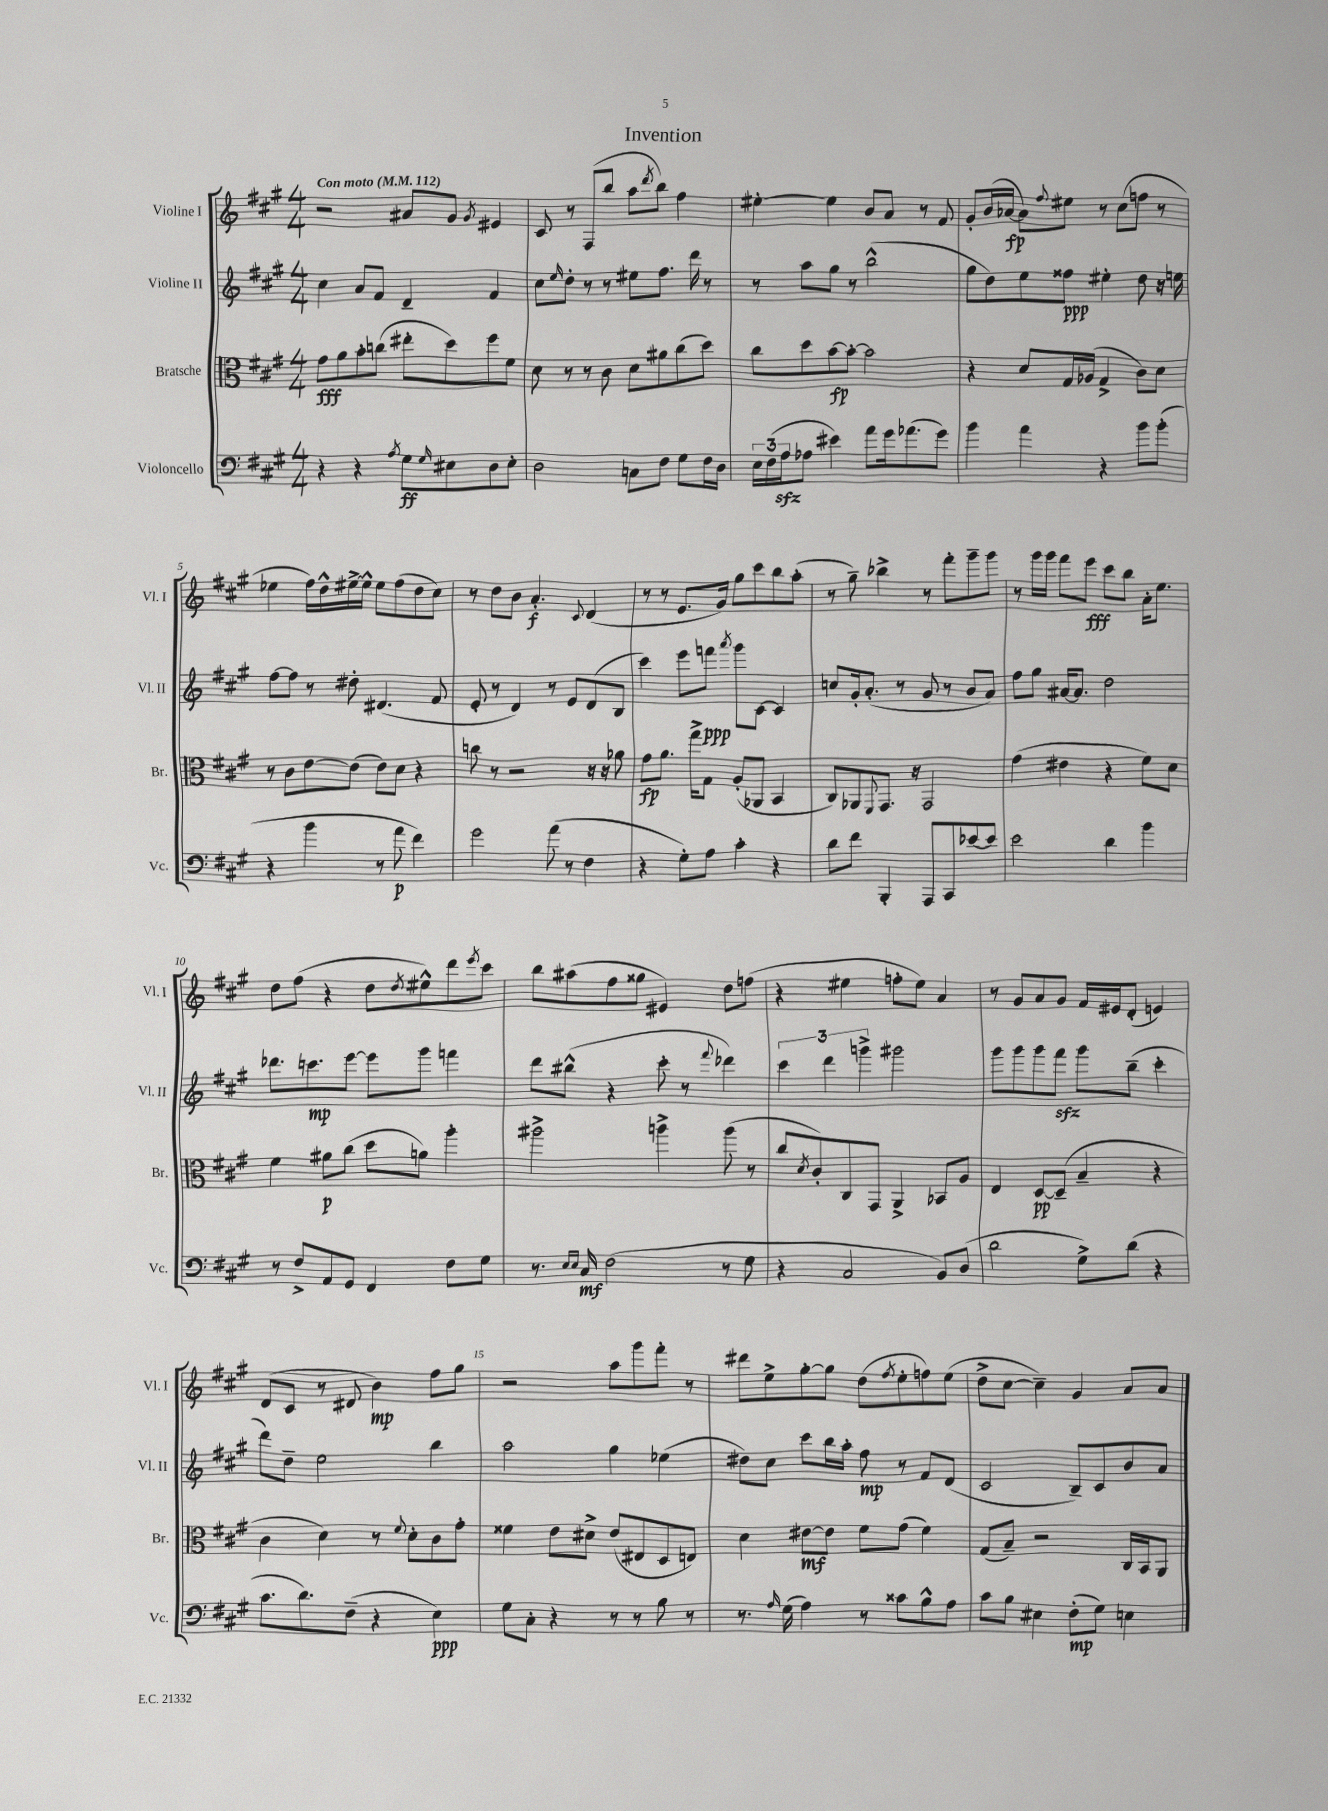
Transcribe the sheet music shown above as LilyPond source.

\header { title = "Invention" }
<<
\new StaffGroup <<
\new Staff = "s0" \with { instrumentName = "Violine I" shortInstrumentName = "Vl. I" } {
    \clef treble \key a \major \numericTimeSignature \time 4/4 \tempo "Con moto" 4 = 112
    r2 ais'8 gis'8 \acciaccatura { gis'8 } eis'4 |
    cis'8 r8 fis8( b''8 a''8 \acciaccatura { d'''8 } b''8) fis''4 |
    eis''4~-. eis''4 b'8 a'8 r8 fis'8 |
    gis'8-. b'16( aes'16~\fp aes'8) \appoggiatura { fis''8 } eis''8 r8 cis''8( f''8 r8 |
    ees''4 fis''16) d''16-^ eis''16~-> eis''16-^ eis''8 fis''8( d''8 cis''8) |
    r8 d''8 b'8 a'4.-.\f \appoggiatura { cis'8 } d'4( |
    r8 r8 e'8. gis'16) gis''8 cis'''8 b''8 a''8-.( |
    r8 gis''8--) bes''4-> r8 fis'''8-. gis'''8-- gis'''8 |
    r8 gis'''16 gis'''16 fis'''8 e'''8\fff cis'''8 b''8 a'16-. e''8. |
    d''8 fis''8( r4 d''8 \acciaccatura { d''8 } eis''8-^) d'''8 \acciaccatura { e'''8 } cis'''8 |
    b''8 ais''8( fis''8 gisis''8 eis'4) d''8 f''8( |
    r4 eis''4 f''8-. eis''8) a'4 |
    r8 gis'8 a'8 gis'8 fis'16 eis'16 d'8-.( e'4) |
    d'8( cis'8 r8 dis'8 b'4\mp) fis''8 gis''8 |
    r2 a''8 gis'''8 fis'''8-. r8 |
    dis'''8 e''8-> gis''8~-. gis''8 d''8( \acciaccatura { fis''8 } e''8-. f''8) e''8( |
    d''8-> cis''8~ cis''4--) gis'4 a'8 a'8 \bar "|." |
}
\new Staff = "s1" \with { instrumentName = "Violine II" shortInstrumentName = "Vl. II" } {
    \clef treble \key a \major \numericTimeSignature \time 4/4
    cis''4 a'8 fis'8 d'4-- fis'4 |
    cis''8 \grace { e''16 } d''8-. r8 r8 eis''8 fis''8. d'''16 r8 |
    r8 a''8 gis''8 r8 b''2-^( |
    gis''8 d''8) e''8 fisis''8\ppp eis''4-. d''8 r16 e''16 |
    fis''8~ fis''8 r8 dis''8-. dis'4.( fis'8 |
    e'8-. r8 d'4) r8 e'8 d'8( b8 |
    cis'''4) e'''8 f'''8\ppp \acciaccatura { a'''8 } gis'''8 cis'8~ cis'4 |
    c''8 gis'16-. a'8.-.( r8 gis'8 r8 b'8 a'8) |
    fis''8 gis''8 ais'16~ ais'8. d''2 |
    des'''8. c'''8.\mp e'''8~ e'''8 gis'''8 f'''4 |
    d'''8 bis''8-^( r4 cis'''8-. r8 \appoggiatura { fis'''8 } des'''4) |
    \tuplet 3/2 { cis'''4 d'''4 g'''4-> } gis'''2 |
    gis'''8 gis'''8 gis'''8 fis'''8\sfz gis'''8 b''8--( cis'''4-. |
    d'''8) d''8-- e''2 b''4 |
    a''2 gis''4 ees''4( |
    dis''8) cis''8 cis'''8 b''16 a''16-. fis''8\mp r8 fis'8 d'8( |
    cis'2 b8--) cis'8 b'8 a'8 \bar "|." |
}
\new Staff = "s2" \with { instrumentName = "Bratsche" shortInstrumentName = "Br." } {
    \clef alto \key a \major \numericTimeSignature \time 4/4
    gis'8\fff a'8 b'8-. c''8( eis''8-. d''8) fis''8 fis'8 |
    d'8 r8 r8 cis'8 d'8 ais'8 cis''8( d''8) |
    cis''8 d''8 b'8~\fp b'8~-. b'2 |
    r4 d'8 gis16 aes16( gis4-> cis'8) d'8 |
    r8 cis'8 e'8~ e'8( e'8) d'8 r4 |
    c''8 r8 r2 r16 r16 aes'8 |
    gis'8\fp a'8. gis''16-> gis8 a8-.( aes,8 b,4 |
    cis8) aes,8 \appoggiatura { fis,8 } gis,8. r16 gis,2 |
    gis'4( eis'4 r4 fis'8) d'8 |
    fis'4 ais'8\p cis''8( d''8 a'8) a''4-. |
    ais''2-> a''4-> a''8( r8 |
    cis''8 \acciaccatura { d'8 } cis'8-.) cis8 gis,8 a,4-> bes,8 a8 |
    e4 d8~\pp d8--( b4-- r4 |
    cis'4 d'4) r8 \appoggiatura { fis'8 } d'8-. cis'8 gis'8-. |
    fisis'4 e'8 dis'8-> e'8( eis8 d8 e8) |
    d'4 eis'8~\mf eis'8 fis'8 gis'8( fis'4) |
    gis8( b8--) r2 cis16 b,16 a,8 \bar "|." |
}
\new Staff = "s3" \with { instrumentName = "Violoncello" shortInstrumentName = "Vc." } {
    \clef bass \key a \major \numericTimeSignature \time 4/4
    r4 r4 \acciaccatura { a8 } gis8\ff \grace { gis16 } eis8 d8 eis8-. |
    d2 c8 fis8 gis8 fis16 d16 |
    \tuplet 3/2 { e16 fis16( a16\sfz } aes8 eis'4) a'8 gis'16 aes'8.( gis'8) |
    b'4 a'4 r4 b'8 b'8-.( |
    r4 b'4 r8 a'8\p fis'4) |
    gis'2 a'8( r8 fis4 |
    r4 gis8-.) a8 cis'4-. r4 |
    d'8 fis'8 b,,4-. a,,8 cis,8 ees'8~ ees'8 |
    e'2 d'4 b'4 |
    r8 fis8-> a,8 gis,8 fis,4 fis8 gis8 |
    r8. \grace { e16 e16 } cis16\mf fis2( r8 gis8 |
    r4 cis2 b,8) d8( |
    d'2 gis8->) d'8( r4 |
    cis'8. d'8.) fis8--( r4 e4\ppp) |
    gis8 cis8-. r4 r8 r8 b8 r8 |
    r8. \grace { a16 } gis16( a4) r8 cisis'8 b8-^ a8 |
    cis'8 b8 eis4 fis8-.\mp( gis8) e4 \bar "|." |
}
>>
>>
\layout { \context { \Score \override BarNumber.break-visibility = ##(#f #t #t) barNumberVisibility = #(every-nth-bar-number-visible 5) } }
